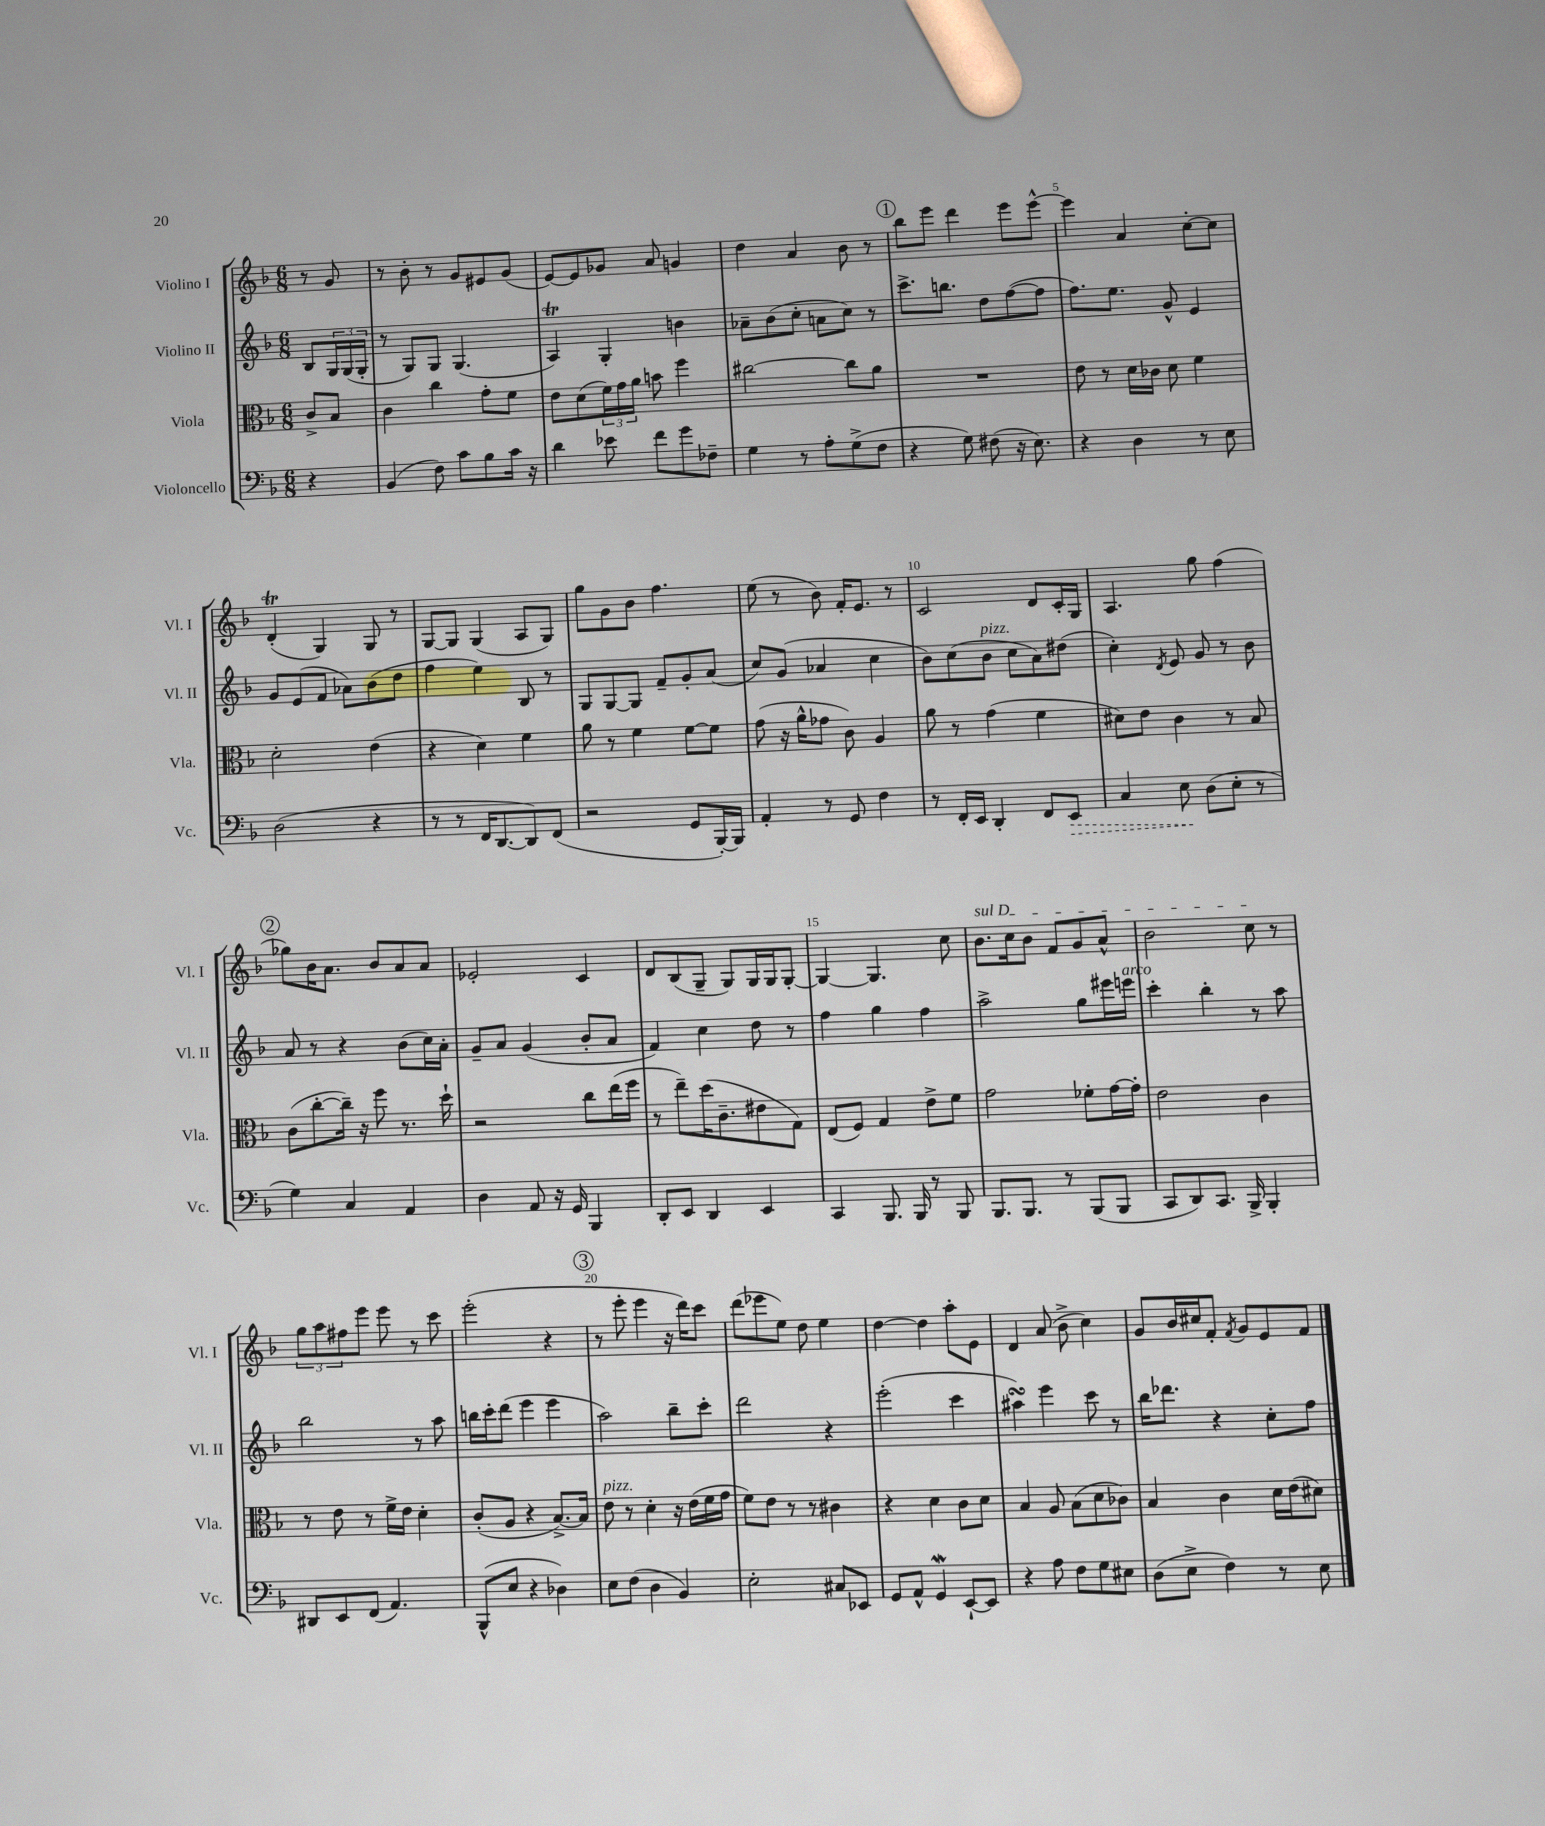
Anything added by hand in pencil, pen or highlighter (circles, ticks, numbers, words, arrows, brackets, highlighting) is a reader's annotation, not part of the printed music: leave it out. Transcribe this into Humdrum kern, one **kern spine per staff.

**kern	**dynam	**kern	**kern	**kern
*part4	*part4	*part3	*part2	*part1
*staff4	*staff4	*staff3	*staff2	*staff1
*I"Violoncello	*	*I"Viola	*I"Violino II	*I"Violino I
*I'Vc.	*	*I'Vla.	*I'Vl. II	*I'Vl. I
*clefF4	*	*clefC3	*clefG2	*clefG2
*k[b-]	*	*k[b-]	*k[b-]	*k[b-]
*M6/8	*	*M6/8	*M6/8	*M6/8
=	=	=	=	=
4r	.	8c^/L	8B-/L	8r
.	.	8B-/J	24G/L	8g/
.	.	.	(24G/	.
.	.	.	24G'/JJ	.
=1	=1	=1	=1	=1
(4BB-/	.	4c\	8r	8r
.	.	.	8G/L)	8b-'\
8F\)	.	4cc\	8G/J	8r
8c\L	.	.	(4.G/	8g/L
8B-\	.	8g'\L	.	8e#X/
16c\Jk	.	8f\J	.	(8g/J
16r	.	.	.	.
=2	=2	=2	=2	=2
4d\	.	8e\L	4At/)	[8e/L)
.	.	(8d\	.	8e/]
8e-X\	.	24f\L)	4G'/	8g-X/J
.	.	24g\	.	.
.	.	24a\JJ	.	.
8f\L	.	8bn\	.	8a/
8g\	.	4ff\	4bn\	4gn/
8F-X~\J	.	.	.	.
=3	=3	=3	=3	=3
4G\	.	[2cc#X\	8a-X~\L	4dd\
.	.	.	(8b-\	.
8r	.	.	8cc'\J	4a/
8A'\L	.	.	8an\L	.
(8G^\	.	8cc#\L]	8cc\J)	8b-\
8F\J	.	8a\J	8r	8r
!!LO:REH:place=s1:t=1
=4	=4	=4	=4	=4
4r	.	2.r	8.ccc^\L	8bb-\L
.	.	.	.	8eee\J
.	.	.	8.bbn\J	.
8G\)	.	.	.	4ddd\
(8F#X\	.	.	8dd\L	.
16r	.	.	([8ff\	8eee\L
8.E\)	.	.	.	.
.	.	.	8ff\J]	[8eee^^\J
=5	=5	=5	=5	=5
4r	.	8e\	8.ff\L)	4eee\]
.	.	8r	.	.
.	.	.	8.ee\J	.
4D\	.	16d\LL	.	4a/
.	.	16c-X\JJ	.	.
.	.	8d\	8g^^/	.
8r	.	4f\	4e/	[8cc'\L
8E\	.	.	.	8cc\J]
!!LO:LB:g=z
=6	=6	=6	=6	=6
(2D\	.	2d'\	8g/L	(4dT'/
.	.	.	(8e/	.
.	.	.	8f/J	4G/)
.	.	.	8a-X\L)	.
4r	.	(4e\	(8b-\	8G/
.	.	.	8dd\J	8r
=7	=7	=7	=7	=7
8r	.	4r	4ff\	[8G/L
8r	.	.	.	8G/J]
16FF/KL	.	4d\)	4ee\)	(4G/
[8.DD/	.	.	.	.
8DD/])	.	4f\	8B-/	8A/L
(8FF/J	.	.	8r	8G/J)
=8	=8	=8	=8	=8
2r	.	8a\	8G/L	8gg\L
.	.	8r	[8G/	8g\
.	.	4f\	8G/J]	8b-\J
.	.	.	8f~/L	4.ff\
8GG/L	.	[8f\L	8g'/	.
[16BBB-'/L)	.	8f\J]	(8a/J	.
16BBB-/JJ]	.	.	.	.
=9	=9	=9	=9	=9
4AA'/	.	(8g\	8cc/L)	(8ee\
.	.	16r	(8g/J	8r
.	.	16a^^\KL	.	.
8r	.	8g-X\J	4a-X/	8b-\)
8GG/	.	8c\)	.	16f'/KL
.	.	.	.	8.e/J
4F\	.	4A/	4cc\	.
.	.	.	.	8r
=10	=10	=10	=10	=10
8r	.	8a\	8b-\L)	2c/
16FF'/LL	.	8r	(8cc\	.
16EE/JJ	.	.	.	.
!	!	!	!LO:TX:a:i:t=pizz.	!
4DD'/	.	(4g\	8b-\J	.
.	.	.	8cc\L	.
8FF/L	.	4f\	8a\)	8d/L
!	!LO:HP:b	!	!	!
8EE/J	>	.	(8dd#X\J	16c'/L
.	.	.	.	16G/JJ
=11	=11	=11	=11	=11
4C/	.	8d#X\L)	4cc'\)	4.A/
.	.	8e\J	.	.
.	.	.	8qd/	.
8E\	.	4c\	8e/	.
(8D\L	]	.	8g/	8gg\
8E'\J	.	8r	8r	(4ff\
8r	.	8B-/	8b-\	.
!!LO:LB:g=z
!!LO:REH:place=s1:t=2
=12	=12	=12	=12	=12
4G\)	.	(8c\L	8a/	8gg-X\L)
.	.	[8cc'\	8r	16b-\K
.	.	.	.	8.a\J
4C/	.	16cc~\Jk])	4r	.
.	.	16r	.	.
.	.	8ff\	.	8b-/L
4AA/	.	8.r	(8b-\L	8a/
.	.	.	16cc\L)	8a/J
.	.	16dd`\	16a'\JJ	.
=13	=13	=13	=13	=13
4D\	.	2r	8g~/L	2e-X'/
.	.	.	8a/J	.
8AA/	.	.	(4g/	.
16r	.	.	.	.
16GG/	.	.	.	.
4BBB-/	.	8cc\L	8b-'/L	4c/
.	.	(16ee\L	8a/J	.
.	.	16ff\JJ	.	.
=14	=14	=14	=14	=14
8DD'/L	.	8r	4f/)	8d/L
8EE/J	.	8ee~\L)	.	(8B-/
4DD/	.	(16dd\K	4cc\	8G~/J
.	.	8.c~\	.	.
.	.	.	.	8G/L)
4EE/	.	8e#X\	8dd\	16G/L
.	.	.	.	16G/J
.	.	8G\J)	8r	[8G'/J
=15	=15	=15	=15	=15
4CC/	.	(8E/L	4ff\	4G/_
.	.	8F/J)	.	.
8.BBB-/	.	4G/	4gg\	4.G/]
16BBB-/	.	.	.	.
8r	.	8e^\L	4ff\	.
8BBB-/	.	8f\J	.	8cc\
=16	=16	=16	=16	=16
!	!	!	!	!LO:TX:a:i:t=sul D
8.BBB-/L	.	2g\	2aa^\	8.b-\L
8.BBB-/J	.	.	.	16cc\k
.	.	.	.	8b-\J
8r	.	.	.	8f/L
(8BBB-/L	.	8f-X'\L	8gg\L	8g/
8BBB-/J	.	[16g\L	16eee#X\L	8a^^/J
!	!	!	!LO:TX:a:i:t=arco	!
.	.	16g'\JJ]	16eeen\JJ	.
=17	=17	=17	=17	=17
8CC/L	.	2e\	4ccc'\	2b-\
8DD/)	.	.	.	.
8.CC/J	.	.	4bb-'\	.
16BBB-^/	.	.	.	.
4BBB-'/	.	4c\	8r	8cc\
.	.	.	8aa\	8r
!!LO:LB:g=z
=18	=18	=18	=18	=18
8DD#X/L	.	8r	2bb-\	12gg\L
.	.	.	.	12aa\
8EE/	.	8e\	.	.
.	.	.	.	12ff#X\
(8FF/J	.	8r	.	8eee\J
4.AA/)	.	16f^\LL	.	8eee\
.	.	16e\JJ	.	.
.	.	4d'\	8r	8r
.	.	.	8aa\	8ccc\
=19	=19	=19	=19	=19
(8BBB-^^/L	.	(8c'/L	16bbn\LL	(2eee'\
.	.	.	16ccc'\J	.
8E/J	.	8A/J	(8ddd\J	.
4r	.	4r	4eee\	.
4D-X\)	.	[8.B-^/L)	4eee\	4r
.	.	16B-/Jk]	.	.
!!LO:REH:place=s1:t=3
=20	=20	=20	=20	=20
!	!	!LO:TX:a:i:t=pizz.	!	!
8E\L	.	8e\	2aa\)	8r
(8F\J	.	8r	.	8eee'\
4D\	.	4d'\	.	4eee\
4BB-/)	.	16r	8bb-~\L	16r
.	.	(16e\LL	.	16ddd\KL)
.	.	16f\	8ccc'\J	8ccc\J
.	.	16g\JJ	.	.
=21	=21	=21	=21	=21
2E'\	.	8f\L)	2ddd\	(8ddd\L
.	.	8e\J	.	8eee-X\
.	.	8r	.	8ee\J)
.	.	8r	.	8dd\
8C#X/L	.	4c#X\	4r	4ee\
8EE-X/J	.	.	.	.
=22	=22	=22	=22	=22
8GG/L	.	4r	(2eee'\	[4dd\
8AA^^/J	.	.	.	.
4GGW/	.	4d\	.	4dd\]
[8EE`/L	.	8c\L	4ccc\	8aa'\L
8EE/J]	.	8d\J	.	8e\J
=23	=23	=23	=23	=23
4r	.	4B-/	4aa#XsSsS\)	4d/
8A\	.	8A/	4eee\	(8a/
8F\L	.	(8B-\L	.	8b-^\
8G\	.	8d\	8ccc\	4cc\)
8E#X\J	.	8c-X\J)	8r	.
=24	=24	=24	=24	=24
(8D\L	.	4B-/	16bb-\KL	8g/L
.	.	.	8.ddd-X\J	.
8E^\J	.	.	.	16b-/L
.	.	.	.	16cc#X/J
4F\)	.	4c\	4r	8f'/J
.	.	.	.	8qf/
.	.	.	.	8g/L
8r	.	16d\LL	8cc'\L	8e/
.	.	(16e\J	.	.
8E\	.	8d#X\J)	8ff\J	8f/J
==	==	==	==	==
*-	*-	*-	*-	*-
